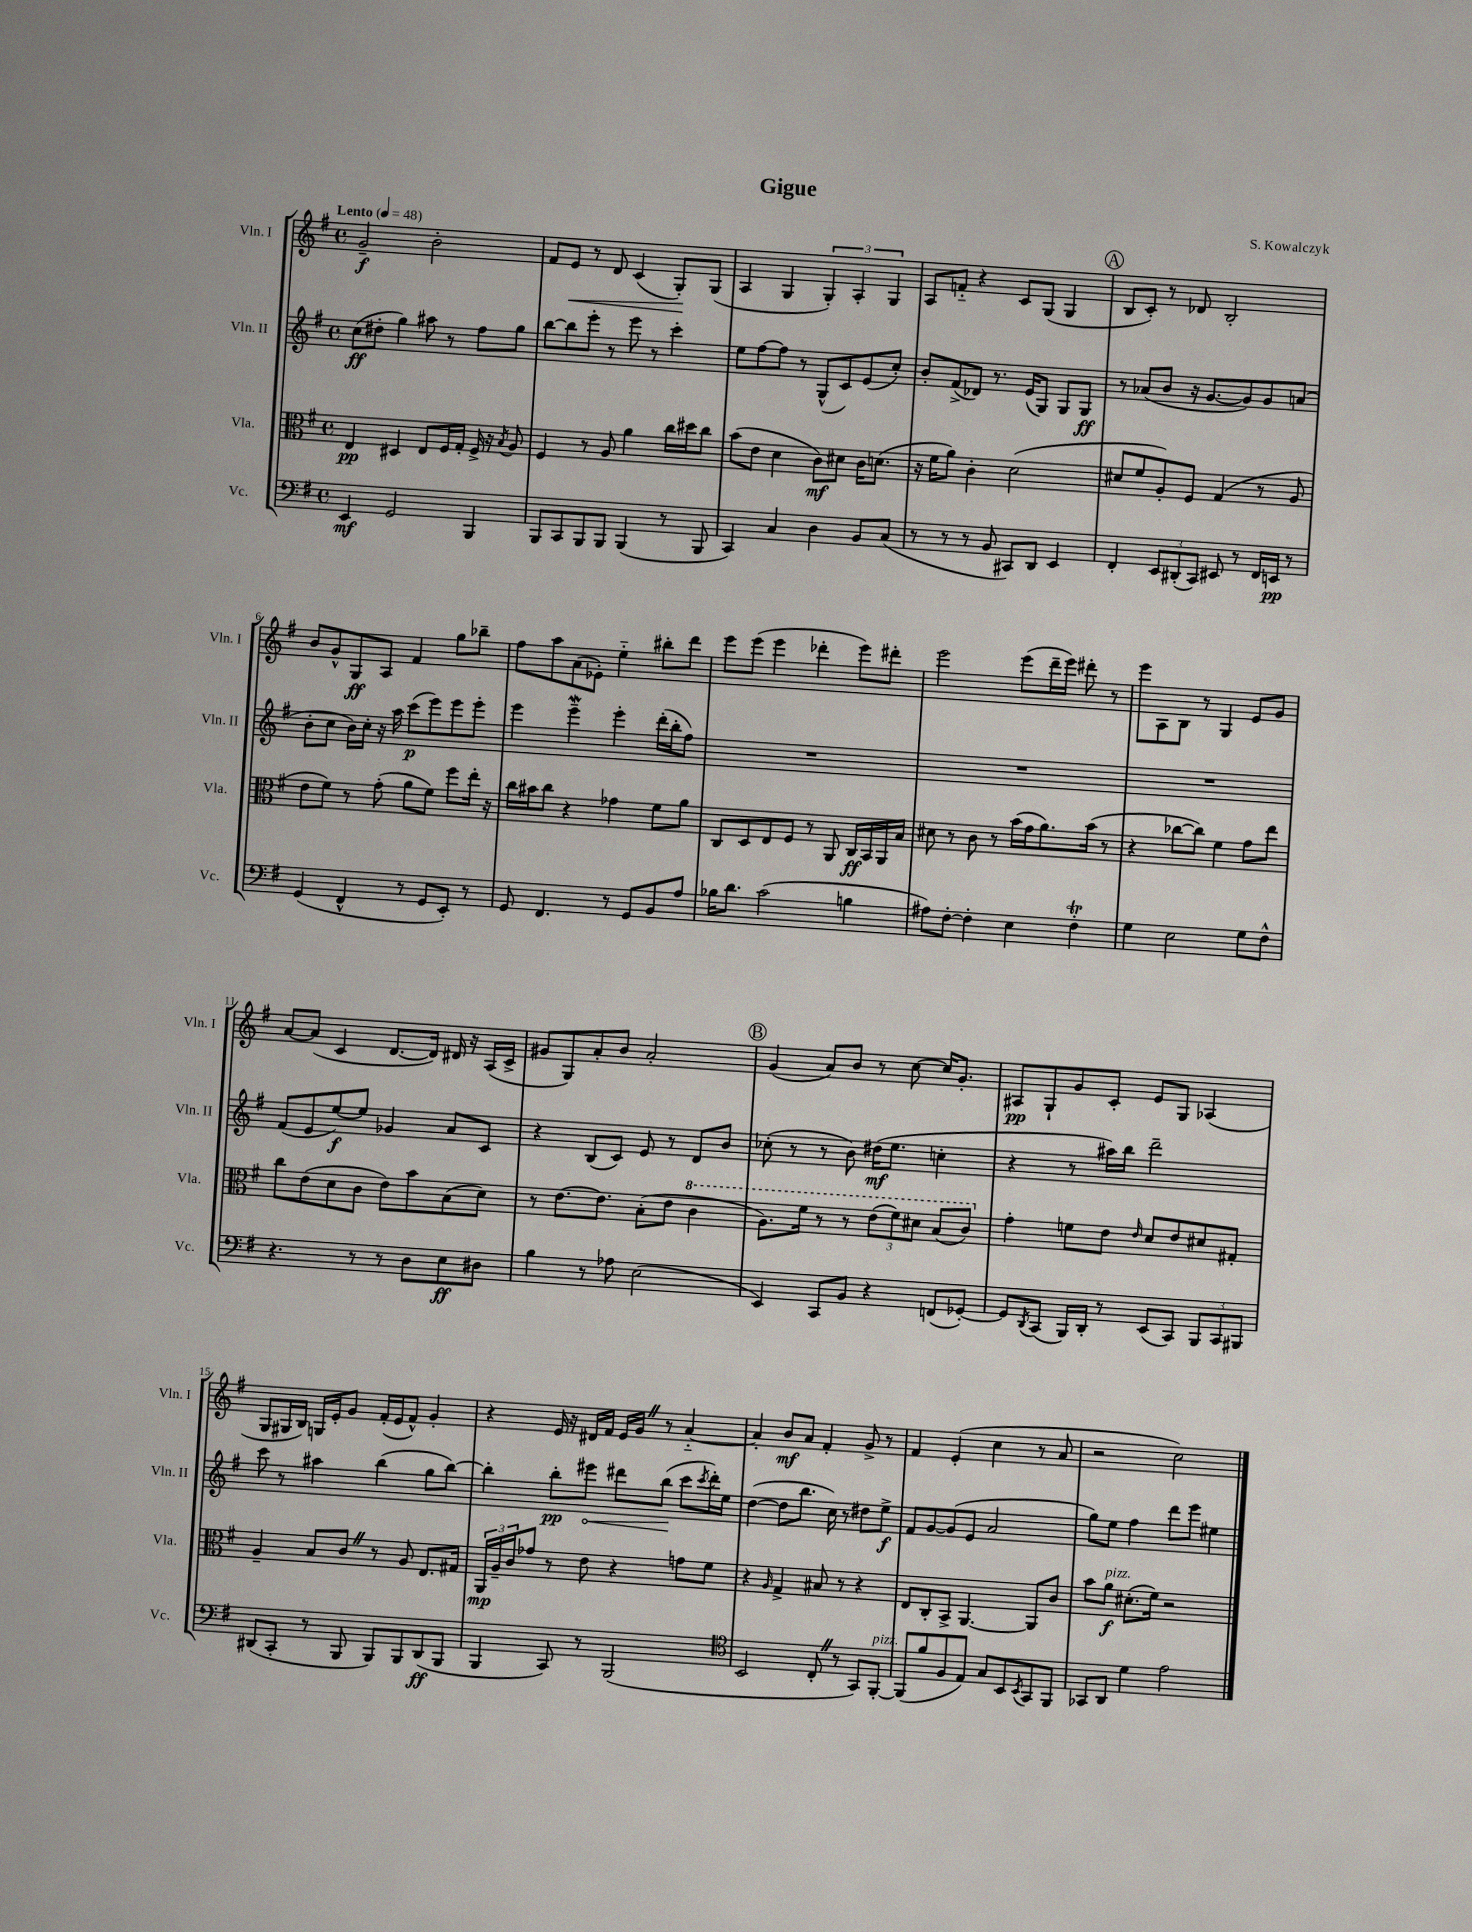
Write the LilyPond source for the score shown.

\header { title = "Gigue" composer = "S. Kowalczyk" }
<<
\new StaffGroup <<
\new Staff = "s0" \with { instrumentName = "Vln. I" shortInstrumentName = "Vln. I" } {
    \clef treble \key g \major \defaultTimeSignature \time 4/4 \tempo "Lento" 4 = 48
    g'2--\f b'2-. |
    fis'8 e'8\< r8 d'8 c'4( g8-.\!) g8( |
    a4 g4 \tuplet 3/2 { g4-.) a4-. g4 } |
    a8 f'8-_ r4 c'8 g8( g4 |
    \mark \markup { \circle "A" } b8 c'8-.) r8 des'8 b2-. |
    b'8 g'8-^ g8\ff a8 fis'4 g''8 bes''8-- |
    fis''8 a''8 a'8( ees'8-.) e''4-_ bis''8-. d'''8 |
    e'''8 e'''8( e'''4 des'''4-. e'''8) dis'''8-. |
    e'''2 e'''8( d'''16-- e'''16) dis'''8-. r8 |
    e'''8 a8 b8 r8 g4 e'8 g'8 |
    a'8~ a'8( c'4 d'8.~ d'16) dis'16 r16 a16( c'16-> |
    gis'8 g8) a'8-. b'8 a'2-. |
    \mark \markup { \circle "B" } g'4( a'8) b'8 r8 c''8~ c''16 g'8.-. |
    ais8\pp g8-! g'8 c'8-. e'8 g8 aes4( |
    g8 gis16 b16) g16 e'16-. g'8 fis'16-.( e'16 fis'8-^) g'4-. |
    r4 e'16 r16 dis'16 fis'16 e'16 g'16 \once \override BreathingSign.text = \markup { \musicglyph "scripts.caesura.straight" } \breathe r8 a'4~-_ |
    a'4-. b'8\mf a'8 fis'4-. g'8-> r8 |
    fis'4 e'4-.( c''4 r8 a'8 |
    r2 c''2) \bar "|." |
}
\new Staff = "s1" \with { instrumentName = "Vln. II" shortInstrumentName = "Vln. II" } {
    \clef treble \key g \major \defaultTimeSignature \time 4/4
    c''8\ff( dis''8-. g''4) ais''8 r8 fis''8 g''8 |
    b''8~ b''8 e'''8-. r8 e'''8 r8 c'''4-. |
    e''8 fis''8~ fis''8 r8 g8-^( c'8) e'8( c''8-.) |
    b'8-. fis'8->( des'8) r8. e'16( g8) g8 g8\ff |
    \mark \markup { \circle "A" } r8 aes'8( b'8 r16 g'8.~ g'8) g'8 a'8( |
    b'8-. c''8 b'16) c''16-. r16 a''16 c'''8\p( e'''8) e'''8 e'''8-. |
    e'''4 e'''4--\mordent e'''4-. d'''16-.( b''16-. fis''8) |
    R1 |
    R1 |
    R1 |
    fis'8( e'8 e''8~\f) e''8 ges'4 a'8 c'8 |
    r4 b8( c'8) e'8 r8 d'8 b'8 |
    \mark \markup { \circle "B" } ces''8-.( r8 r8 b'8) dis''16\mf( e''8. c''4-. |
    r4 r8 ais''16) b''16 d'''2-- |
    c'''8 r8 ais''4 b''4( g''8 b''8~) |
    b''4-. b''8-.\pp \once \override Hairpin.circled-tip = ##t eis'''8\< dis'''8 b''8\!( c'''8 \acciaccatura { c'''8 } dis'''16-.) e''16 |
    d''4~( d''8 b''8. c''16) r8 dis''8 e''8->\f |
    fis'8 g'8~ g'8( e'8 a'2 |
    g''8) e''8 fis''4 d'''8 e'''8 eis''4 \bar "|." |
}
\new Staff = "s2" \with { instrumentName = "Vla." shortInstrumentName = "Vla." } {
    \clef alto \key g \major \defaultTimeSignature \time 4/4
    e4\pp dis4 e8 fis16 g16-. fis16-> r16 \acciaccatura { b8 } a8 |
    fis4 r8 a8 a'4 c''16 dis''16 c''8 |
    b'8( e'8 d'4 c'8\mf) dis'8 c'16 d'8.( |
    r16 fis'16 a'8) c'4-. d'2( |
    \mark \markup { \circle "A" } dis'8 fis'8 a8-.) fis8 g4( r8 a8 |
    e'8 fis'8) r8 g'8-.( a'8 fis'8) fis''8 e''16-. r16 |
    c''16 bis'16 c''8 r4 ges'4 fis'8 a'8 |
    c8 d8 e8 fis8 r8 a,8 c16\ff b,16 a,16 b16 |
    dis'8 r8 c'8 r8 b'16( g'16 a'8.) b'16( r8 |
    r4 ces''8~ ces''8) fis'4 g'8 e''8 |
    c''8 e'8( d'8 c'8 e'8) b'8 b8( d'8) |
    r8 e'8.~ e'8. b8-.( e'8 \ottava #1 c''4 |
    \mark \markup { \circle "B" } a'8.) fis''16 r8 r8 \tuplet 3/2 { e''8( fis''8) dis''8 } b'8( c''8) \ottava #0 |
    g'4-. f'8 e'8 \grace { e'16 } d'8 e'8 dis'8 gis8-. |
    a4-- b8 c'8 \once \override BreathingSign.text = \markup { \musicglyph "scripts.caesura.straight" } \breathe r8 a8 e8. gis16 |
    \tuplet 3/2 { a,16\mp a16-- c'16 } ges'8 r8 e'8 r4 g'8 fis'8 |
    r4 \grace { a16 } g4-> bis8 r8 r4 |
    e8 c8-. b,8-> a,4.~ a,8 c'8 |
    b'8 a'8\f^\markup { \italic "pizz." } dis'8.-.( fis'16) r2 \bar "|." |
}
\new Staff = "s3" \with { instrumentName = "Vc." shortInstrumentName = "Vc." } {
    \clef bass \key g \major \defaultTimeSignature \time 4/4
    e,4\mf g,2 b,,4 |
    b,,8 c,8 b,,8 b,,8 b,,4( r8 b,,8 |
    c,4) c4 d4 b,8 c8( |
    r8 r8 r8 b,8 cis,8) d,8 e,4 |
    \mark \markup { \circle "A" } fis,4-. \tuplet 3/2 { e,8 dis,8-.( c,8) } eis,8 r8 fis,16 e,16\pp r8 |
    g,4( fis,4-^ r8 g,8 e,8-.) r8 |
    g,8 fis,4. r8 g,8 b,8 a8 |
    bes16 d'8. c'2( b4 |
    ais8) fis8~-. fis4-. e4 fis4-.\trill |
    g4 e2 g8 fis8-^ |
    r4. r8 r8 d8 e8\ff dis8 |
    b4 r8 aes8 e2( |
    \mark \markup { \circle "B" } e,4) c,8 b,8 r4 f,8( ges,8~-.) |
    ges,8 \acciaccatura { d,8 } c,8( b,,16) d,16-. r8 e,8( c,8) \tuplet 3/2 { b,,8 c,8 bis,,8 } |
    dis,8( c,8-. r8 b,,8 b,,8) b,,8 dis,8\ff( b,,8 |
    b,,4 c,8) r8 b,,2( |
    \clef tenor b,2 c8-. \once \override BreathingSign.text = \markup { \musicglyph "scripts.caesura.straight" } \breathe r8 g,8) fis,8~-.^\markup { \italic "pizz." } |
    fis,8( fis'8 fis8 e8) g8 b,8 \acciaccatura { b,8 } g,8 fis,8 |
    ges,8 a,8 d'4 e'2 \bar "|." |
}
>>
>>
